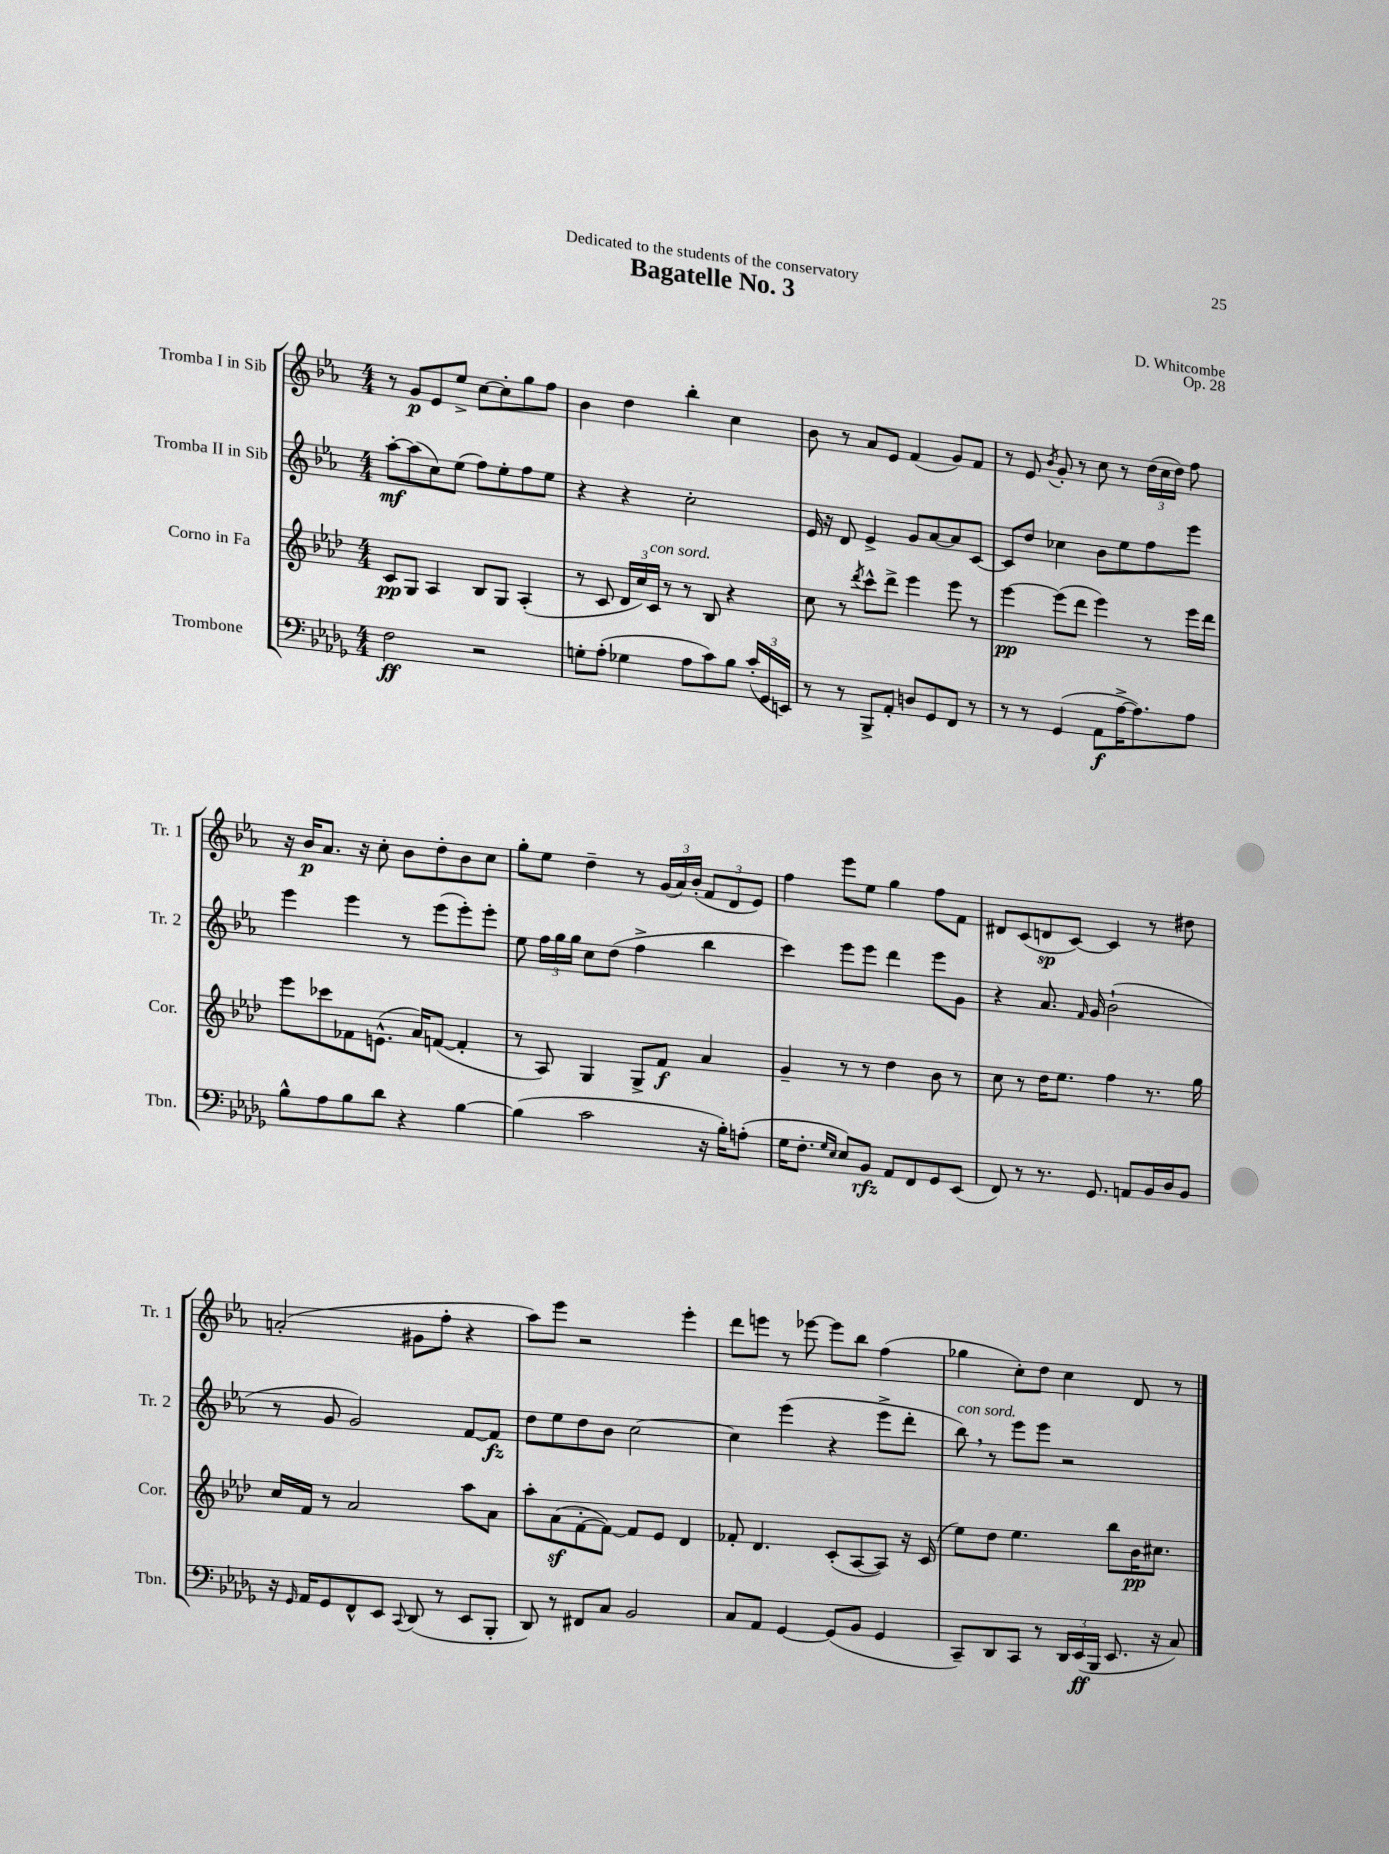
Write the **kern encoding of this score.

**kern	**kern	**kern	**kern
*staff4	*staff3	*staff2	*staff1
*clefF4	*clefG2	*clefG2	*clefG2
*k[b-e-a-d-g-]	*k[b-e-a-d-]	*k[b-e-a-]	*k[b-e-a-]
*M4/4	*M4/4	*M4/4	*M4/4
2F	8c	[8aa-'	8r
.	8G	(8aa-]	8g
.	4A-	8cc)	8e-
.	.	(8ee-	8ee-^
2r	8B-	8ff)	[8cc
.	8G	8ee-'	8cc']
.	(4A-'	8ff	8gg
.	.	8ee-	8ff
=	=	=	=
8G'	8r	4r	4b-
(8A-'	8c	.	.
4G-	24d-	4r	4dd
.	24cc)	.	.
.	24c	.	.
.	8r	.	.
8A-	8r	2cc'	4bb-'
8c)	8B-	.	.
8B-	4r	.	4cc
(24c'	.	.	.
24GG-	.	.	.
24EE)	.	.	.
=	=	=	=
8r	8cc	16e-	8b-
.	.	16r	.
8r	8r	8d	8r
.	8qddd-	.	.
8BBB-^	8ccc^^	4e-^	8a-
8AA-'	8ddd-^	.	8e-
8D	4eee-	8g	(4f
8GG-	.	[8a-	.
8FF	8eee-	8a-]	8g)
8r	8r	[8c	8f
=	=	=	=
8r	[4eee-	8c]	8r
8r	.	8dd	8e-
.	.	.	8qb-
(4GG-	(8eee-]	4cc-	8g'
.	8ddd-	.	8r
8AA-	4eee-)	8b-	8cc
[16A-^	.	8ee-	8r
8.A-])	.	.	.
.	8r	8ff	(24dd
.	.	.	24cc
.	.	.	24dd)
8A-	16eee-	8eee-	8ff
.	16ddd-	.	.
=	=	=	=
8B-^^	8eee-	4eee-	16r
.	.	.	16b-
8A-	8ccc-	.	8.a-
8B-	8f-	4eee-	.
.	.	.	16r
8d-	(8.e^^	.	8cc'
4r	.	8r	8b-
.	16a-)	.	.
.	([8f	(8eee-	8dd'
[4B-	4f']	8eee-')	8b-
.	.	8eee-'	8cc
=	=	=	=
(4B-]	8r	8ee-	8gg'
.	8A-)	24ff	8ee-
.	.	24gg	.
.	.	24gg	.
2c	4G	8cc	4dd~
.	.	(8dd	.
.	8G^	4ff^	8r
.	8f	.	(24g
.	.	.	24a-)
.	.	.	(24b-'
16r	4a-	4bb-	12f
16B-')	.	.	.
.	.	.	12d
(8A'	.	.	.
.	.	.	12e-)
=	=	=	=
16G-	4g~	4ccc)	4ff
8.F'	.	.	.
16qqG-	.	.	.
16qqE-	.	.	.
8E-)	8r	8eee-	8eee-
8BB-	8r	8eee-	8ee-
8AA-	4dd-	4ddd	4gg
8FF	.	.	.
8GG-	8b-	8eee-	8ff
(8EE-	8r	8g	8f
=	=	=	=
8FF)	8cc	4r	8d#
8r	8r	.	(8c
8.r	16dd-	8.a-	8d
.	8.ee-	.	.
.	.	.	[8c)
.	.	16qqf	.
8.GG-	.	16g	.
.	4ff	(2b-`	4c]
8AA	.	.	.
16BB-	8.r	.	8r
16D-	.	.	.
8BB-	.	.	8dd#
.	16gg	.	.
=	=	=	=
16r	16cc	8r	(2a'
16qqGG-	.	.	.
16AA-	16f	.	.
8GG-	8r	8g	.
8FF^^	2a-	2g)	.
8EE-	.	.	.
8qqCC	.	.	.
(8DD-	.	.	8g#
8r	.	.	8ff'
8EE-	8aa-	[8f	4r
8BBB-'	8a-	8f]	.
=	=	=	=
8DD-)	8aa-'	8dd	8aa-)
8r	(8a-	8ee-	8eee-
8FF#	[8f'	8dd	2r
8C	8f_)	8b-	.
2BB-	8f]	[2cc	.
.	8e-	.	.
.	4d-	.	4eee-'
=	=	=	=
8C	8f-'	4cc]	8ddd
8AA-	4.d-	.	8eee
[4GG-	.	(4eee-	8r
.	.	.	[8eee-
(8GG-]	(8c'	4r	8eee-]
8BB-	[8A-	.	8bb-
4GG-	8A-])	8eee-^	(4ff
.	16r	8ddd'	.
.	(16c	.	.
=	=	=	=
8CC~)	8ee-)	8bb-)	4gg-
8DD-	8dd-	8r	.
8CC	4.ee-	8eee-	8cc')
8r	.	8eee-	8dd
24DD-	.	2r	4cc
(24EE-	.	.	.
24BBB-	.	.	.
8.EE-	8bb-	.	.
.	16b-	.	8d
16r	8.cc#	.	.
8C)	.	.	8r
==	==	==	==
*-	*-	*-	*-
